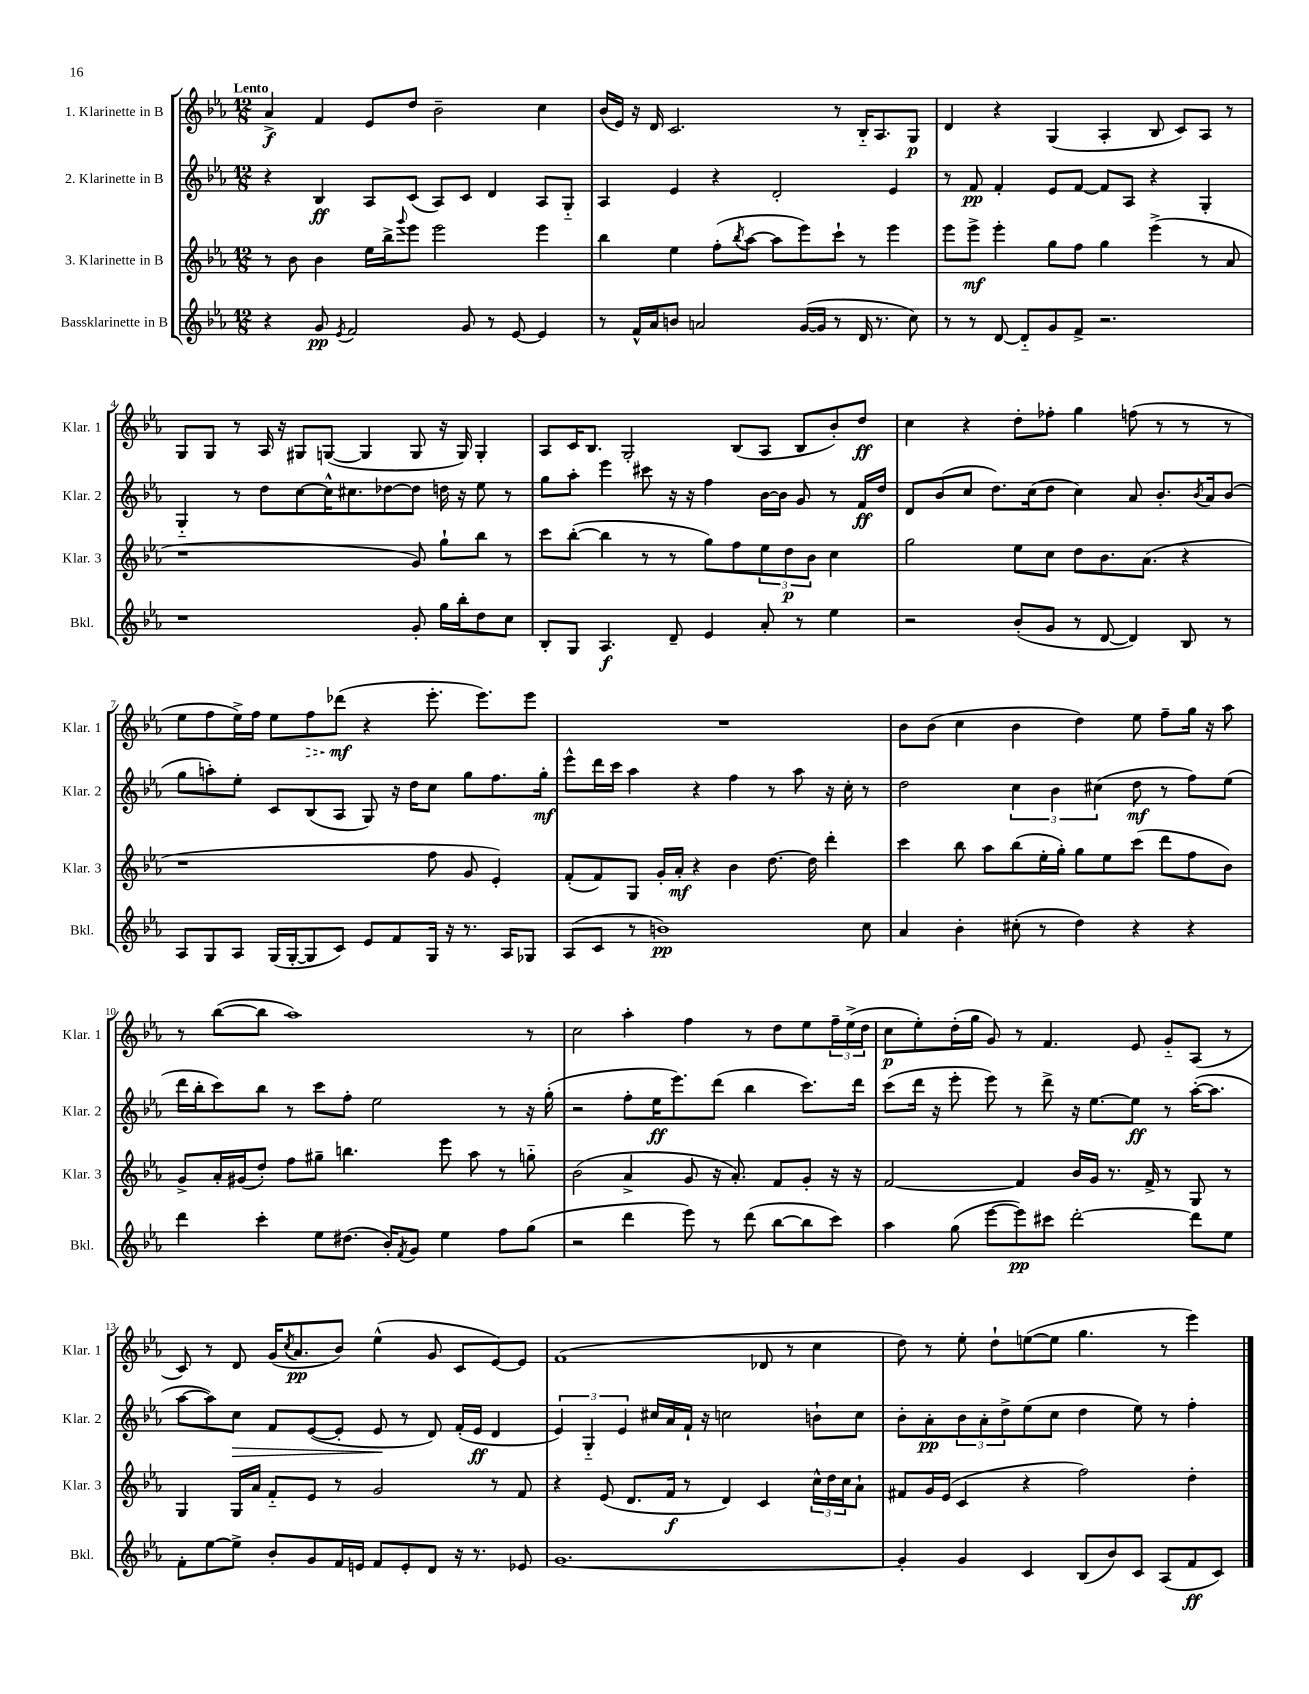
<<
\new StaffGroup <<
\new Staff = "s0" \with { instrumentName = "1. Klarinette in B" shortInstrumentName = "Klar. 1" } {
    \clef treble \key ees \major \numericTimeSignature \time 12/8 \tempo "Lento"
    aes'4->\f f'4 ees'8 d''8 bes'2-- c''4 |
    bes'16( ees'16) r16 d'16 c'2. r8 bes16-_ aes8. g8\p |
    d'4 r4 g4( aes4-. bes8 c'8) aes8 r8 |
    g8 g8 r8 aes16 r16 gis8 g8~( g4 g8 r16 g16) g4-. |
    aes8 c'16 bes8. g2-. bes8( aes8 bes8 bes'8-.) d''8\ff |
    c''4 r4 d''8-. fes''8-. g''4 f''8( r8 r8 r8 |
    ees''8 f''8 ees''16->) f''16 ees''8 \once \override Hairpin.style = #'dashed-line f''8\> des'''8\mf\!( r4 ees'''8.-. ees'''8.) ees'''8 |
    R1. |
    bes'8 bes'8( c''4 bes'4 d''4) ees''8 f''8-- g''16 r16 aes''8 |
    r8 bes''8~( bes''8 aes''1) r8 |
    c''2 aes''4-. f''4 r8 d''8 ees''8 \tuplet 3/2 { f''16-- ees''16->( d''16 } |
    c''8\p ees''8-.) d''16-.( g''16 g'8) r8 f'4. ees'8 g'8-_ aes8( r8 |
    c'8) r8 d'8 g'16( \acciaccatura { c''8 } aes'8.\pp bes'8) ees''4-^( g'8 c'8 ees'8~) ees'8 |
    f'1( des'8 r8 c''4 |
    d''8) r8 ees''8-. d''8-! e''8~( e''8 g''4. r8 ees'''4) \bar "|." |
}
\new Staff = "s1" \with { instrumentName = "2. Klarinette in B" shortInstrumentName = "Klar. 2" } {
    \clef treble \key ees \major \numericTimeSignature \time 12/8
    r4 bes4\ff aes8 c'8( aes8) c'8 d'4 aes8 g8-_ |
    aes4 ees'4 r4 d'2-. ees'4 |
    r8 f'8\pp f'4-. ees'8 f'8~ f'8 aes8 r4 g4-. |
    g4-_ r8 d''8 c''8~ c''16-^ cis''8. des''8~ des''8 d''16 r16 ees''8 r8 |
    g''8 aes''8-. ees'''4 cis'''8 r16 r16 f''4 bes'16~ bes'16 g'8 r8 f'16\ff d''16 |
    d'8 bes'8( c''8 d''8.) c''16( d''8 c''4) aes'8 bes'8.-. \acciaccatura { bes'8 } aes'16 bes'8( |
    g''8 a''8-.) ees''8-. c'8 bes8( aes8 g8) r16 d''16 c''8 g''8 f''8. g''16-.\mf |
    ees'''8-^ d'''16 c'''16 aes''4 r4 f''4 r8 aes''8 r16 c''16-. r8 |
    d''2 \tuplet 3/2 { c''4 bes'4 cis''4( } d''8\mf r8 f''8) ees''8( |
    d'''16 bes''16-. c'''8) bes''8 r8 c'''8 f''8-. ees''2 r8 r16 g''16-.( |
    r2 f''8-. ees''16\ff ees'''8.) d'''8( bes''4 c'''8.) d'''16 |
    c'''8( d'''16 r16 ees'''8-. ees'''8) r8 d'''8-> r16 ees''8.~ ees''8\ff r8 aes''16~-.( aes''8. |
    aes''8~ aes''8) c''8\> f'8 ees'8~( ees'8-. ees'8\! r8 d'8) f'16-.( ees'16\ff d'4 |
    \tuplet 3/2 { ees'4) g4-_ ees'4 } cis''16 aes'16 f'16-! r16 c''2 b'8-! c''8 |
    bes'8-. aes'8-.\pp \tuplet 3/2 { bes'8 aes'8-. d''8-> } ees''8( c''8 d''4 ees''8) r8 f''4-. \bar "|." |
}
\new Staff = "s2" \with { instrumentName = "3. Klarinette in B" shortInstrumentName = "Klar. 3" } {
    \clef treble \key ees \major \numericTimeSignature \time 12/8
    r8 bes'8 bes'4 ees''16 bes''16-> \appoggiatura { g'''8 } ees'''8 ees'''2 ees'''4 |
    bes''4 ees''4 f''8-.( \acciaccatura { bes''8 } aes''8~ aes''8 ees'''8) c'''8-! r8 ees'''4 |
    ees'''8 ees'''8->\mf ees'''4-. g''8 f''8 g''4 ees'''4->( r8 aes'8 |
    r1 g'8) g''8-! bes''8 r8 |
    c'''8 bes''8~-.( bes''4 r8 r8 g''8) f''8 \tuplet 3/2 { ees''8 d''8\p bes'8 } c''4 |
    g''2 ees''8 c''8 d''8 bes'8. aes'8.( r4 |
    r1 f''8 g'8 ees'4-.) |
    f'8-.( f'8) g8 g'16-. aes'16-.\mf r4 bes'4 d''8.~ d''16 d'''4-. |
    c'''4 bes''8 aes''8 bes''8( ees''16-. g''16-.) g''8 ees''8 c'''8( d'''8 f''8 bes'8) |
    g'8-> aes'16-. gis'16( d''8-.) f''8 gis''8-- b''4. ees'''8 aes''8 r8 g''8-_ |
    bes'2( aes'4-> g'8 r16 aes'8.-.) f'8 g'8-. r16 r16 |
    f'2~ f'4 bes'16 g'16 r8. f'16-> r8 g8 r8 |
    g4 g16 aes'16 f'8-_ ees'8 r8 g'2 r8 f'8 |
    r4 ees'8( d'8. f'16\f r8 d'4) c'4 \tuplet 3/2 { c''16-^ d''16 c''16 } aes'8-! |
    fis'8 g'16 ees'16( c'4 r4 f''2) d''4-. \bar "|." |
}
\new Staff = "s3" \with { instrumentName = "Bassklarinette in B" shortInstrumentName = "Bkl." } {
    \clef treble \key ees \major \numericTimeSignature \time 12/8
    r4 g'8\pp \acciaccatura { ees'8 } f'2 g'8 r8 ees'8~ ees'4 |
    r8 f'16-^ aes'16 b'8 a'2 g'16~( g'16 r8 d'16 r8. c''8) |
    r8 r8 d'8~ d'8-_ g'8 f'8-> r2. |
    r1 g'8-. g''16 bes''16-. d''8 c''8 |
    bes8-. g8 aes4.\f d'8-- ees'4 aes'8-. r8 ees''4 |
    r2 bes'8-.( g'8 r8 d'8~ d'4) bes8 r8 |
    aes8 g8 aes8 g16( g16~-. g8 c'8) ees'8 f'8 g16 r16 r8. aes16 ges8 |
    aes8( c'8 r8 b'1\pp) c''8 |
    aes'4 bes'4-. cis''8-.( r8 d''4) r4 r4 |
    d'''4 c'''4-. ees''8 dis''8.( bes'16-.) \acciaccatura { f'8 } g'8 ees''4 f''8 g''8( |
    r2 d'''4 ees'''8) r8 d'''8( bes''8~ bes''8 c'''8) |
    aes''4 g''8( ees'''8~ ees'''8\pp) cis'''8 d'''2~-. d'''8 ees''8 |
    f'8-. ees''8~ ees''8-> bes'8-. g'8 f'16 e'16 f'8 e'8-. d'8 r16 r8. ees'8 |
    g'1.~ |
    g'4-. g'4 c'4 bes8( bes'8) c'8 aes8( f'8\ff c'8) \bar "|." |
}
>>
>>
